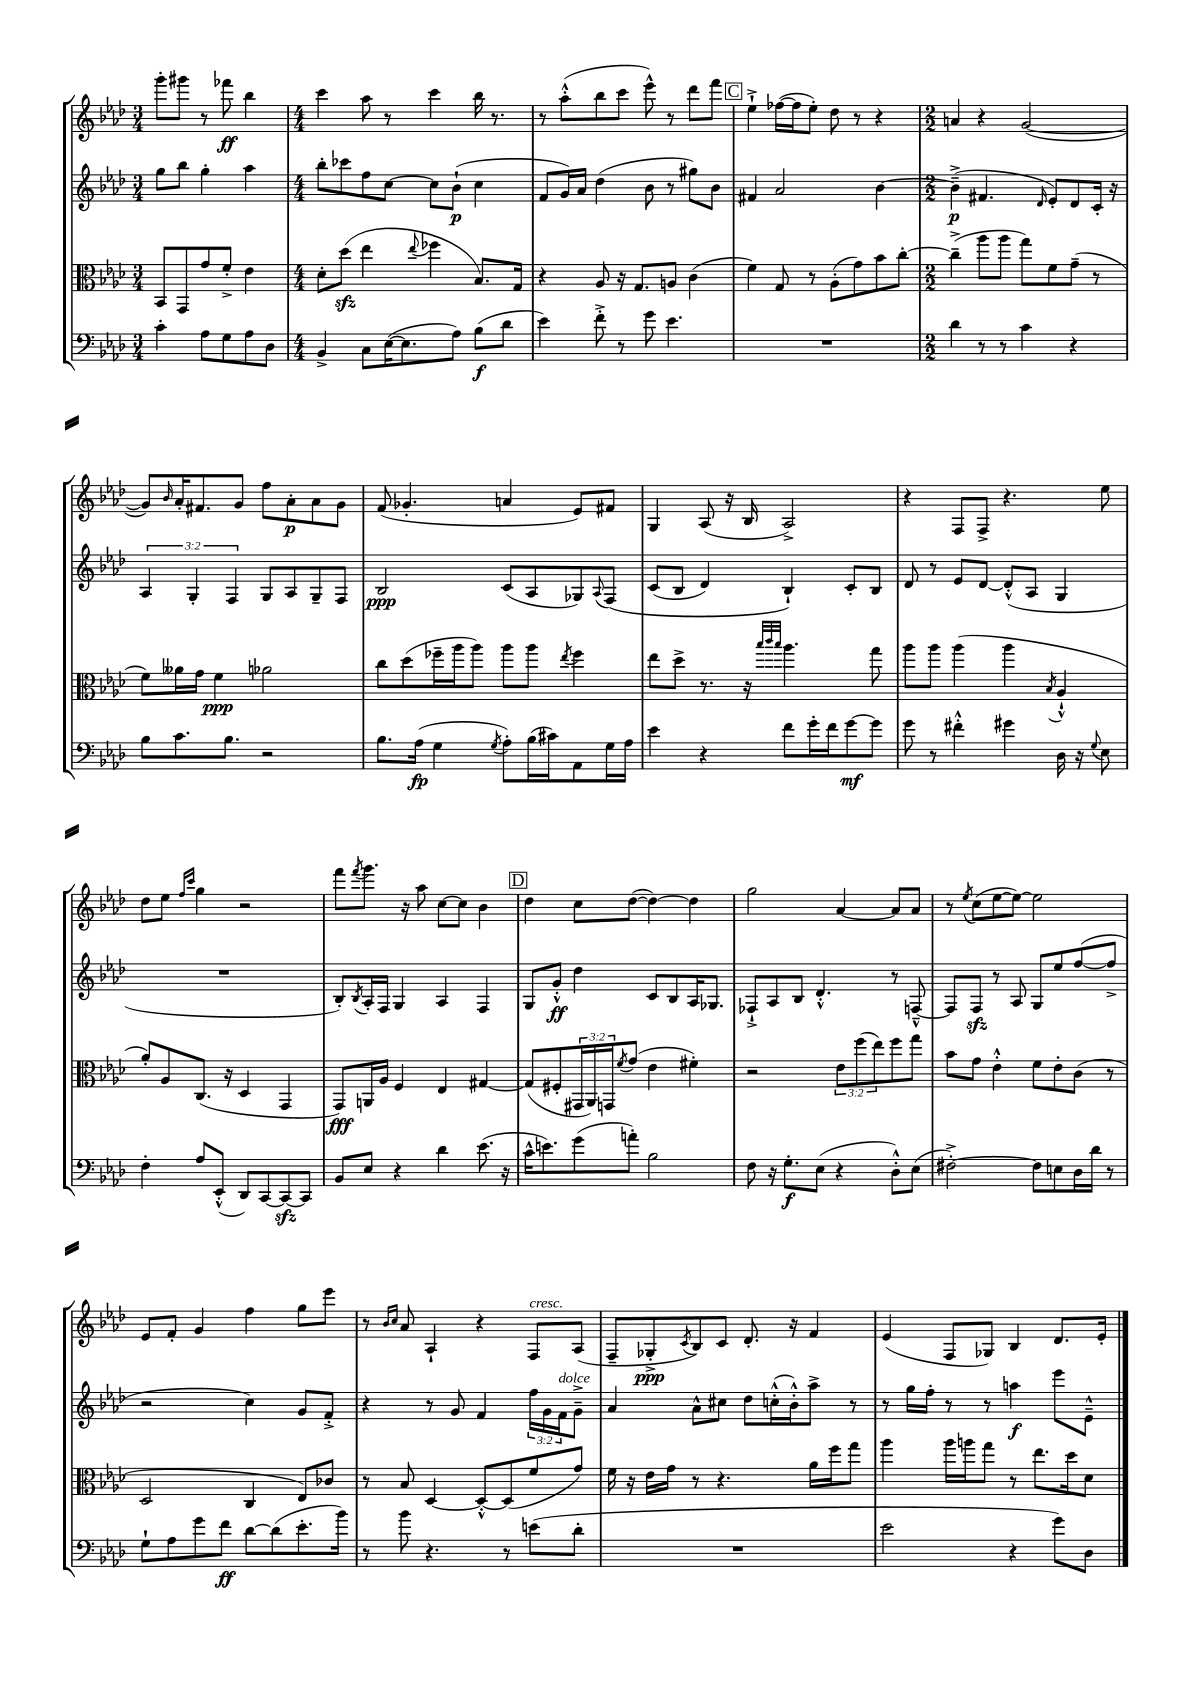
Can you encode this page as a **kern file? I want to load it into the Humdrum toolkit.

**kern	**kern	**kern	**kern
*staff4	*staff3	*staff2	*staff1
*clefF4	*clefC3	*clefG2	*clefG2
*k[b-e-a-d-]	*k[b-e-a-d-]	*k[b-e-a-d-]	*k[b-e-a-d-]
*M3/4	*M3/4	*M3/4	*M3/4
4c'	8BB-	8gg	8ggg'
.	8GG	8bb-	8ggg#
8A-	8g	4gg'	8r
8G	8f'^	.	8fff-
8A-	4e-	4aa-	4bb-
8D-	.	.	.
=	=	=	=
*M4/4	*M4/4	*M4/4	*M4/4
4BB-^	8d-'	8bb-'	4ccc
.	(8dd-	8ccc-	.
8C	4ee-	8ff	8aa-
([16E-	.	[8cc	8r
8.E-]	.	.	.
.	8qqee-	.	.
.	4ff-	8cc]	4ccc
8A-)	.	(8b-`	.
(8B-	8.B-)	4cc	16bb-
.	.	.	8.r
8d-	.	.	.
.	16G	.	.
=	=	=	=
4e-)	4r	8f	8r
.	.	16g)	(8aa-'^^
.	.	16a-	.
8f'^	8A-	(4dd-	8bb-
8r	16r	.	8ccc
.	8.G	.	.
8g	.	8b-	8eee-^^)
4.e-	8A	8r	8r
.	(4c	8gg#)	8ddd-
.	.	8b-	8fff
=	=	=	=
1r	4f)	4f#	4ee-`^
.	8G	2a-	([16ff-
.	.	.	16ff-]
.	8r	.	8ee-')
.	(8A-'	.	8dd-
.	8g)	.	8r
.	8b-	[4b-	4r
.	[8cc'	.	.
=	=	=	=
*M2/2	*M2/2	*M2/2	*M2/2
4d-	(4cc~^]	(4b-~^]	4a
8r	8aa-	4.f#	4r
8r	8aa-	.	.
4c	8gg)	.	([2g
.	.	16qqd-	.
.	8f	8e-')	.
4r	(8g~	8d-	.
.	8r	16c'	.
.	.	16r	.
=	=	=	=
8B-	8f)	6A-	8g])
.	.	.	16qqb-
8.c	16a--	.	16a-'
.	.	6G'	.
.	16g	.	8.f#
.	4f	.	.
8.B-	.	.	.
.	.	6F	.
.	.	.	8g
2r	2a-	8G	8ff
.	.	8A-	8a-'
.	.	8G~	8a-
.	.	8F	8g
=	=	=	=
8.B-	8cc	2B-	(8f
.	(8dd-	.	4.g-'
(16A-	.	.	.
4G	16ff-~	.	.
.	16aa-	.	.
.	8aa-)	.	.
8qG	.	.	.
8A-')	8aa-	(8c	4a
(16B-	8aa-	8A-	.
16c#)	.	.	.
.	8qee-	.	.
8AA-	4ff-	8G-)	8e-)
.	.	8qqA-	.
16G	.	&(8F	8f#
16A-	.	.	.
=	=	=	=
4e-	8ee-	(8c	4G
.	8dd-^	8B-	.
4r	8.r	4d-)	(8A-
.	.	.	16r
.	16r	.	16B-
.	32qqbb-	.	.
.	32qqccc	.	.
.	32qqbb-	.	.
8f	4.aa-	4B-`&)	2A-^)
16g'	.	.	.
16f	.	.	.
[8g	.	8c'	.
8g]	8gg	8B-	.
=	=	=	=
8g	8aa-	8d-	4r
8r	8aa-	8r	.
4f#'^^	(4aa-	8e-	8F
.	.	[8d-	8F^
4g#	4aa-	(8d-'^^]	4.r
.	.	8A-	.
.	8qB-	.	.
16D-	4A-`^^	4G	.
16r	.	.	.
8qqG	.	.	.
8E-	.	.	8ee-
=	=	=	=
4F'	8a-')	1r	8dd-
.	8A-	.	8ee-
.	.	.	16qqff
.	.	.	16qqccc
8A-	(8.C	.	4gg
(8EE-'^^	.	.	.
.	16r	.	.
8DD-)	4D-	.	2r
[8CC	.	.	.
8CC_	4GG	.	.
8CC]	.	.	.
=	=	=	=
8BB-	8GG)	8B-')	8fff
.	.	8qB-	8qfff
8E-	16AA	16A-'	8.ggg
.	16A-	16F	.
4r	4F	4G	.
.	.	.	16r
.	.	.	8aa-
4d-	4E-	4A-	[8cc
.	.	.	8cc]
(8.e-	[4G#	4F	4b-
16r	.	.	.
=	=	=	=
16c^^	(8G#]	8G	4dd-
8.e)	.	.	.
.	8F#'	8g'^^	.
(8g	24GG#	4dd-	8cc
.	24AA-)	.	.
.	24GG	.	.
.	8qf	.	.
8a')	(8g	.	([8dd-
2B-	4e-	8c	4dd-_)
.	.	8B-	.
.	4f#')	16A-	4dd-]
.	.	8.G-	.
=	=	=	=
8F	2r	8F-`^	2gg
16r	.	8A-	.
8.G'	.	.	.
.	.	8B-	.
(8E-	.	4.d-'^^	.
4r	12e-	.	[4a-
.	(12ff	.	.
.	12ee-)	.	.
8D-'^^)	8ff	8r	8a-]
(8E-	8gg	[8F~^^	8a-
=	=	=	=
[2F#'^)	8b-	8F]	8r
.	.	.	8qee-
.	8g	8F	(8cc
.	4e-'^^	8r	[8ee-
.	.	8A-	8ee-_)
8F#]	8f	8G	2ee-]
8E	8e-'	8ee-	.
16D-	(8c	([8ff	.
16d-	.	.	.
8r	8r	8ff^]	.
=	=	=	=
8G`	2D-	2r	8e-
8A-	.	.	8f'
8g	.	.	4g
8f	.	.	.
[8d-	4C	4cc)	4ff
(8d-]	.	.	.
8.e-'	8E-)	8g	8gg
.	8c-	8f'^	8eee-
16b-)	.	.	.
=	=	=	=
8r	8r	4r	8r
.	.	.	16qqb-
.	.	.	16qqcc
8b-	8B-	.	8a-
4.r	[4D-	8r	4A-`
.	.	8g	.
.	8D-'^^_	4f	4r
8r	(8D-]	.	.
(8e	8f	24ff	8F
.	.	24g	.
.	.	24f	.
8d-'	8g)	8g~^	(8A-
=	=	=	=
1r	16f	4a-	8F~
.	16r	.	.
.	16e-	.	8G-'^
.	16g	.	.
.	.	.	8qc
.	8r	8a-^^	8B-)
.	4.r	8cc#	8c
.	.	8dd-	8.d-'
.	.	(16cc'^^	.
.	.	16b-'^^)	16r
.	16a-	8aa-^	4f
.	16ff	.	.
.	8gg	8r	.
=	=	=	=
2e-	4aa-	8r	(4e-
.	.	16gg	.
.	.	16ff'	.
.	16aa-	8r	8F
.	16aa	.	.
.	8gg	8r	8G-)
4r	8r	4aa	4B-
.	8.ee-	.	.
8g)	.	8eee-	8.d-
.	16dd-	.	.
8D-	8d-	8e-~^^	.
.	.	.	16e-'
==	==	==	==
*-	*-	*-	*-
